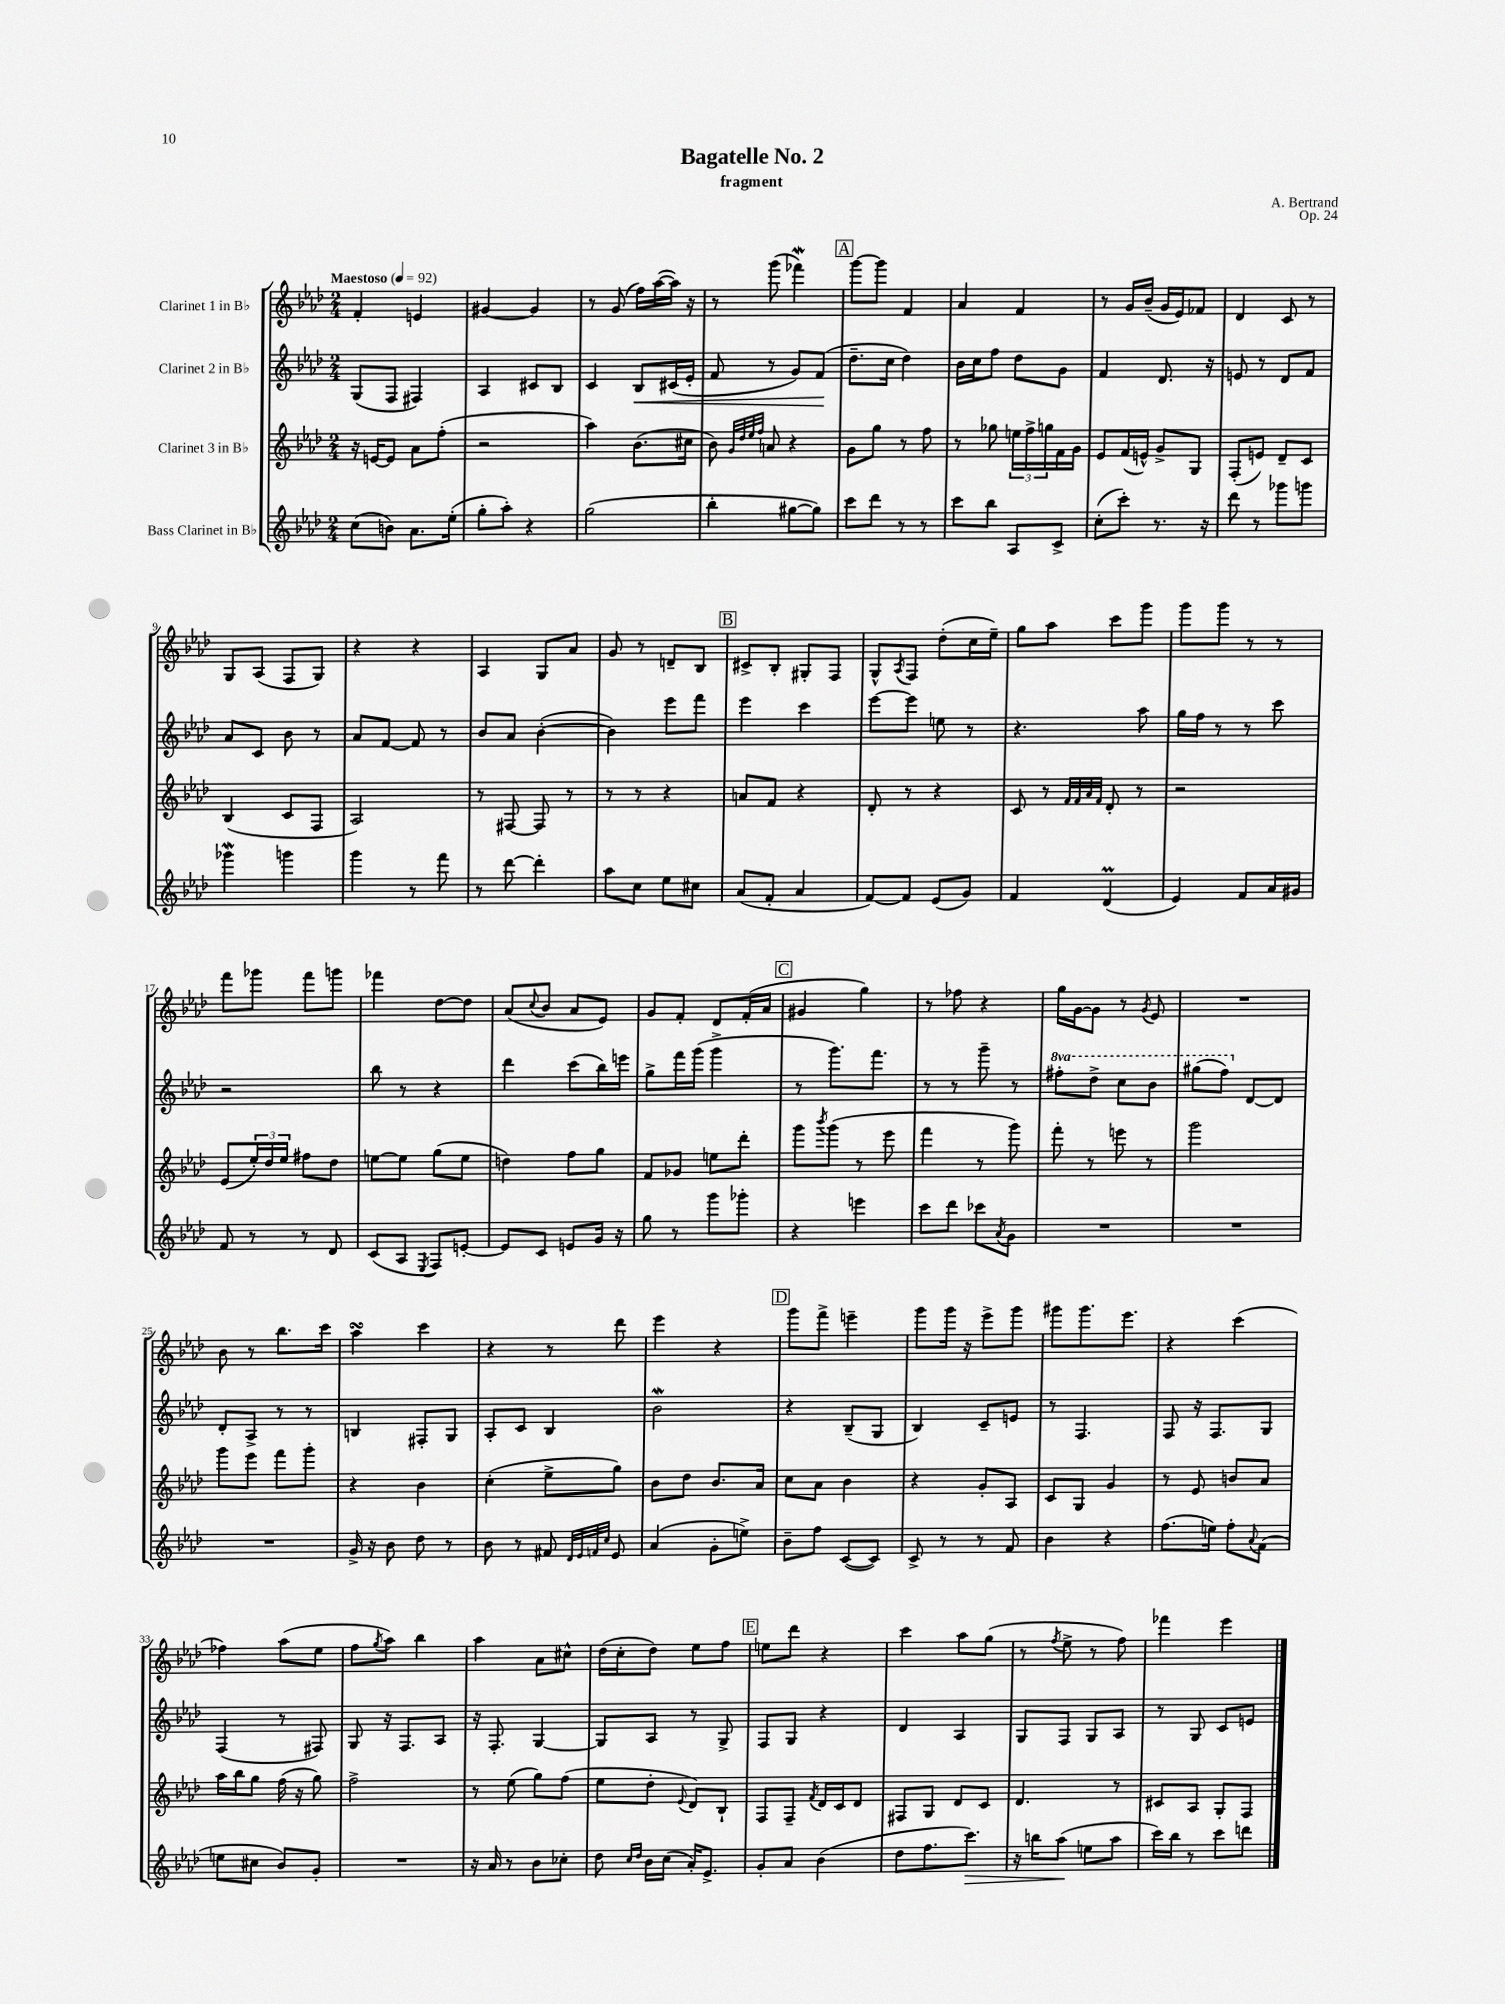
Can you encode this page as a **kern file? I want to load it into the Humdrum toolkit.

**kern	**kern	**kern	**kern
*staff4	*staff3	*staff2	*staff1
*clefG2	*clefG2	*clefG2	*clefG2
*k[b-e-a-d-]	*k[b-e-a-d-]	*k[b-e-a-d-]	*k[b-e-a-d-]
*M2/4	*M2/4	*M2/4	*M2/4
*MM92	*MM92	*MM92	*MM92
(8cc\L	16r	(8G/L	4f'/
.	[16e/LK	.	.
8b\J)	8e/]J	8F/J	.
8.a-\L	8a-\L	4F#/)	4e/
.	(8ff'\J	.	.
(16ee-'\Jk	.	.	.
=	=	=	=
8gg'\L	2r	4A-/	[4g#/
8aa-'\J)	.	.	.
4r	.	8c#/L	4g#/]
.	.	8B-/J	.
=	=	=	=
(2gg\	4aa-\)	4c/	8r
.	.	.	(8g/
.	(8.b-\L	8B-/L	16ff\LL)
.	.	.	([16aa-\
.	.	(16c#/L	16aa-\]JJ)
.	16cc#\Jk	16e-'/JJ	16r
=	=	=	=
4bb-'\	8b-\)	8f/	8r
.	32qqg/LLL	.	.
.	32qqdd-/	.	.
.	32qqee-/	.	.
.	32qqff/JJJ	.	.
.	8a/	8r	(8ggg\
[8gg#\L	4r	8g/L)	4fff-\)
8gg#\]J)	.	(8f/J	.
=	=	=	=
8ccc\L	8g\L	8.dd-~\L	[8ggg\L
8ddd-\J	8gg\J	.	8ggg\]J
.	.	16cc\Jk	.
8r	8r	4dd-\)	4f/
8r	8ff\	.	.
=	=	=	=
8ccc\L	8r	16b-\LL	4a-/
.	.	16cc\J	.
8bb-\J	8gg-\	8ff\J	.
8A-/L	24ee\LL	8dd-\L	4f/
.	24ff^\	.	.
.	24gg\	.	.
8c^/J	16f\	8g\J	.
.	16g\JJ	.	.
=	=	=	=
(8cc'\L	8e-/L	4f/	8r
8ccc'\J)	(16f/L	.	16g/LL
.	16e^^/JJ)	.	(16b-~/JJ
8.r	8g^/L	8.d-/	16g/LL
.	.	.	16e-/J)
.	8G/J	.	8f-/J
16r	.	16r	.
=	=	=	=
8ddd-\	(8F'/L	8e/	4d-/
8r	8e/J)	8r	.
8ggg-\L	8d-~/L	8d-/L	8c/
8ggg\J	8c/J	8f/J	8r
=	=	=	=
4ggg-\	(4B-/	8a-/L	8G/L
.	.	8c/J	(8A-/J
4ggg\	8c/L	8b-\	8F/L
.	8F/J	8r	8G/J)
=	=	=	=
4ggg\	2A-/)	8a-/L	4r
.	.	[8f/J	.
8r	.	8f/]	4r
8fff\	.	8r	.
=	=	=	=
8r	8r	8b-/L	4A-/
[8ddd-\	[8F#/	8a-/J	.
4ddd-'\]	8F#/]	([4b-'\	8G/L
.	8r	.	8a-/J
=	=	=	=
8aa-\L	8r	4b-\])	8g/
8cc\J	8r	.	8r
8ee-\L	4r	8eee-\L	8d~/L
8cc#\J	.	8fff\J	8B-/J
=	=	=	=
(8a-/L	8a/L	4eee-\	8c#^/L
8f'/J	8f/J	.	8B-'/J
4a-/	4r	4ccc\	8G#'/L
.	.	.	8F/J
=	=	=	=
[8f/L)	8d-'/	[8eee-\L	8G^^/L
.	.	.	8qA-/
8f/]J	8r	8eee-\]J	8F/J
(8e-/L	4r	8ee\	(8dd-'\L
8g/J)	.	8r	16cc\L
.	.	.	16ee-~\JJ)
=	=	=	=
4f/	8c/	4.r	8gg\L
.	8r	.	8aa-\J
.	32qqf/LLL	.	.
.	32qqf/	.	.
.	32qqa-/	.	.
.	32qqf/JJJ	.	.
(4d-/	8d-'/	.	8ccc\L
.	8r	8aa-\	8ggg\J
=	=	=	=
4e-/)	2r	16gg\LL	8ggg\L
.	.	16ff\JJ	.
.	.	8r	8ggg\J
8f/L	.	8r	8r
16a-/L	.	8ccc\	8r
16g#/JJ	.	.	.
=	=	=	=
8f/	(8e-/L	2r	8fff\L
8r	24ee-'/L)	.	8ggg-\J
.	24dd-/	.	.
.	24ee-/JJ	.	.
8r	8ff#\L	.	8fff\L
8d-/	8dd-\J	.	8ggg\J
=	=	=	=
(8c/L	[8ee\L	8bb-\	4fff-\
8A-/J	8ee\]J	8r	.
8qE-/	.	.	.
8F/L)	(8gg\L	4r	[8dd-\L
[8e'/J	8ee\J	.	8dd-\]J
=	=	=	=
8e/]L	4dd\)	4ddd-\	(8a-/L
.	.	.	8qqcc/
8c/J	.	.	8b-/J
8e/L	8ff\L	(8ccc\L	8a-/L
16g/Jk	8gg\J	16bb-\L)	8e-/J)
16r	.	16eee\JJ	.
=	=	=	=
8gg\	8f/L	8gg^\L	8g/L
8r	8g-/J	16fff\L	8f'/J
.	.	(16ggg\JJ	.
8ggg\L	8ee\L	4ggg^\	8d-/L
8ggg-'\J	8ddd-'\J	.	(16f'/L
.	.	.	16a-/JJ
=	=	=	=
4r	8ggg\L	8r	4g#/
.	8qbbb-/	.	.
.	(8ggg\J	8.ggg\L)	.
4eee\	8r	.	4gg\)
.	.	8.fff\J	.
.	8eee-\	.	.
=	=	=	=
8ccc\L	4fff\	8r	8r
8ddd-\J	.	8r	8ff-\
8ccc-\L	8r	8ggg~\	4r
8qa-/	.	.	.
8g\J	8ggg\)	8r	.
=	=	=	=
2r	8fff'\	8fff#'\L	16gg\LL
.	.	.	[16g\J
.	8r	8ddd-^\J	8g\]J
.	8eee\	8ccc\L	8r
.	.	.	8qg/
.	8r	8bb-\J	8e-/
=	=	=	=
2r	2ggg\	(8ggg#\L	2r
.	.	8fff\J)	.
.	.	[8d-/L	.
.	.	8d-/]J	.
=	=	=	=
2r	8ggg\L	8d-'/L	8b-\
.	8eee-\J	8A-^/J	8r
.	8fff\L	8r	8.bb-\L
.	8ggg'\J	8r	.
.	.	.	16ccc\Jk
=	=	=	=
16g^/	4r	4B/	4aa-\
16r	.	.	.
8b-\	.	.	.
8dd-\	4b-\	8F#'/L	4ccc\
8r	.	8G/J	.
=	=	=	=
8b-\	(4cc'\	8A-'/L	4r
8r	.	8c/J	.
8f#/	8ee-^\L	4B-/	8r
32qqd-/LLL	.	.	.
32qqe-/	.	.	.
32qqf/	.	.	.
32qqcc/JJJ	.	.	.
8e-/	8gg\J)	.	8ddd-\
=	=	=	=
(4a-/	8b-\L	2b-\	4eee-\
.	8dd-\J	.	.
8g'\L	8.b-/L	.	4r
8ee^\J)	.	.	.
.	16a-/Jk	.	.
=	=	=	=
8b-~\L	8cc\L	4r	8ggg\L
8ff\J	8a-\J	.	8fff^\J
([8c/L	4b-\	(8B-~/L	4eee~\
8c/]J)	.	8G/J	.
=	=	=	=
8c^/	4r	4B-/)	8ggg\L
8r	.	.	16ggg\Jk
.	.	.	16r
8r	8g'/L	8c~/L	8eee-^\L
8f/	8A-/J	8e/J	8ggg\J
=	=	=	=
4b-\	8c/L	8r	8ggg#\L
.	8G/J	4.F/	8.ggg#\
4r	4g/	.	.
.	.	.	8.eee-\J
=	=	=	=
(8.ff\L	8r	8F/	4r
.	8e-/	16r	.
16ee\Jk)	.	8.F/L	.
8ff'\L	8b/L	.	(4ccc\
8qqa-/	.	.	.
(8f\J	8a-/J	8G/J	.
=	=	=	=
8ee\L	16aa-\LL	(4F/	4ff-\)
.	16bb-\J	.	.
8cc#\J	8gg\J	.	.
8b-/L)	(16ff\	8r	(8aa-\L
.	16r	.	.
8g'/J	8gg\)	8F#/)	8ee-\J
=	=	=	=
2r	2ff^\	8G/	8ff\L
.	.	.	8qgg/
.	.	16r	8aa-\J)
.	.	8.F/L	.
.	.	.	4bb-\
.	.	8A-/J	.
=	=	=	=
16r	8r	16r	4aa-\
16a-/	.	8.F'/	.
8r	(8ee-\	.	.
8b-\L	8gg\L)	[4G/	8a-\L
8cc-'\J	(8ff\J	.	8cc#^^\J
=	=	=	=
8dd-\	8ee-\L	8G/]L	(16dd-\LL
.	.	.	16cc'\J
16qqcc/LL	.	.	.
16qqdd-/JJ	.	.	.
16b-\LL	8dd-'\J	8A-/J	8dd-\J)
(16cc\JJ	.	.	.
.	8qqe-/	.	.
16a-'/LK)	8d-/L)	8r	8ee-\L
8.e-^/J	.	.	.
.	8B-`/J	8G^/	8ff\J
=	=	=	=
8g'/L	8F/L	8F/L	8ee\L
8a-/J	8F~/J	8G/J	8ddd-\J
.	8qf/	.	.
(4b-\	16d-/LL	4r	4r
.	16c/J	.	.
.	8d-/J	.	.
=	=	=	=
8dd-\L	8F#/L	4d-/	4ccc\
8.ff\	8G/J	.	.
.	8d-/L	4A-/	8aa-\L
8.ccc\J)	.	.	.
.	8c/J	.	(8gg\J
=	=	=	=
16r	4.d-/	8G/L	8r
16bb\LK	.	.	.
.	.	.	8qff/
(8aa-\J	.	8F/J	8ee-^\
8ee\L	.	8G/L	8r
8aa-\J	8r	8A-/J	8ff\)
=	=	=	=
16ccc\LL)	8c#/L	8r	4fff-\
16bb-\JJ	.	.	.
8r	8A-/J	8G/	.
8ccc\L	8G'/L	8c/L	4eee-\
8ddd\J	8F/J	8e/J	.
==	==	==	==
*-	*-	*-	*-
